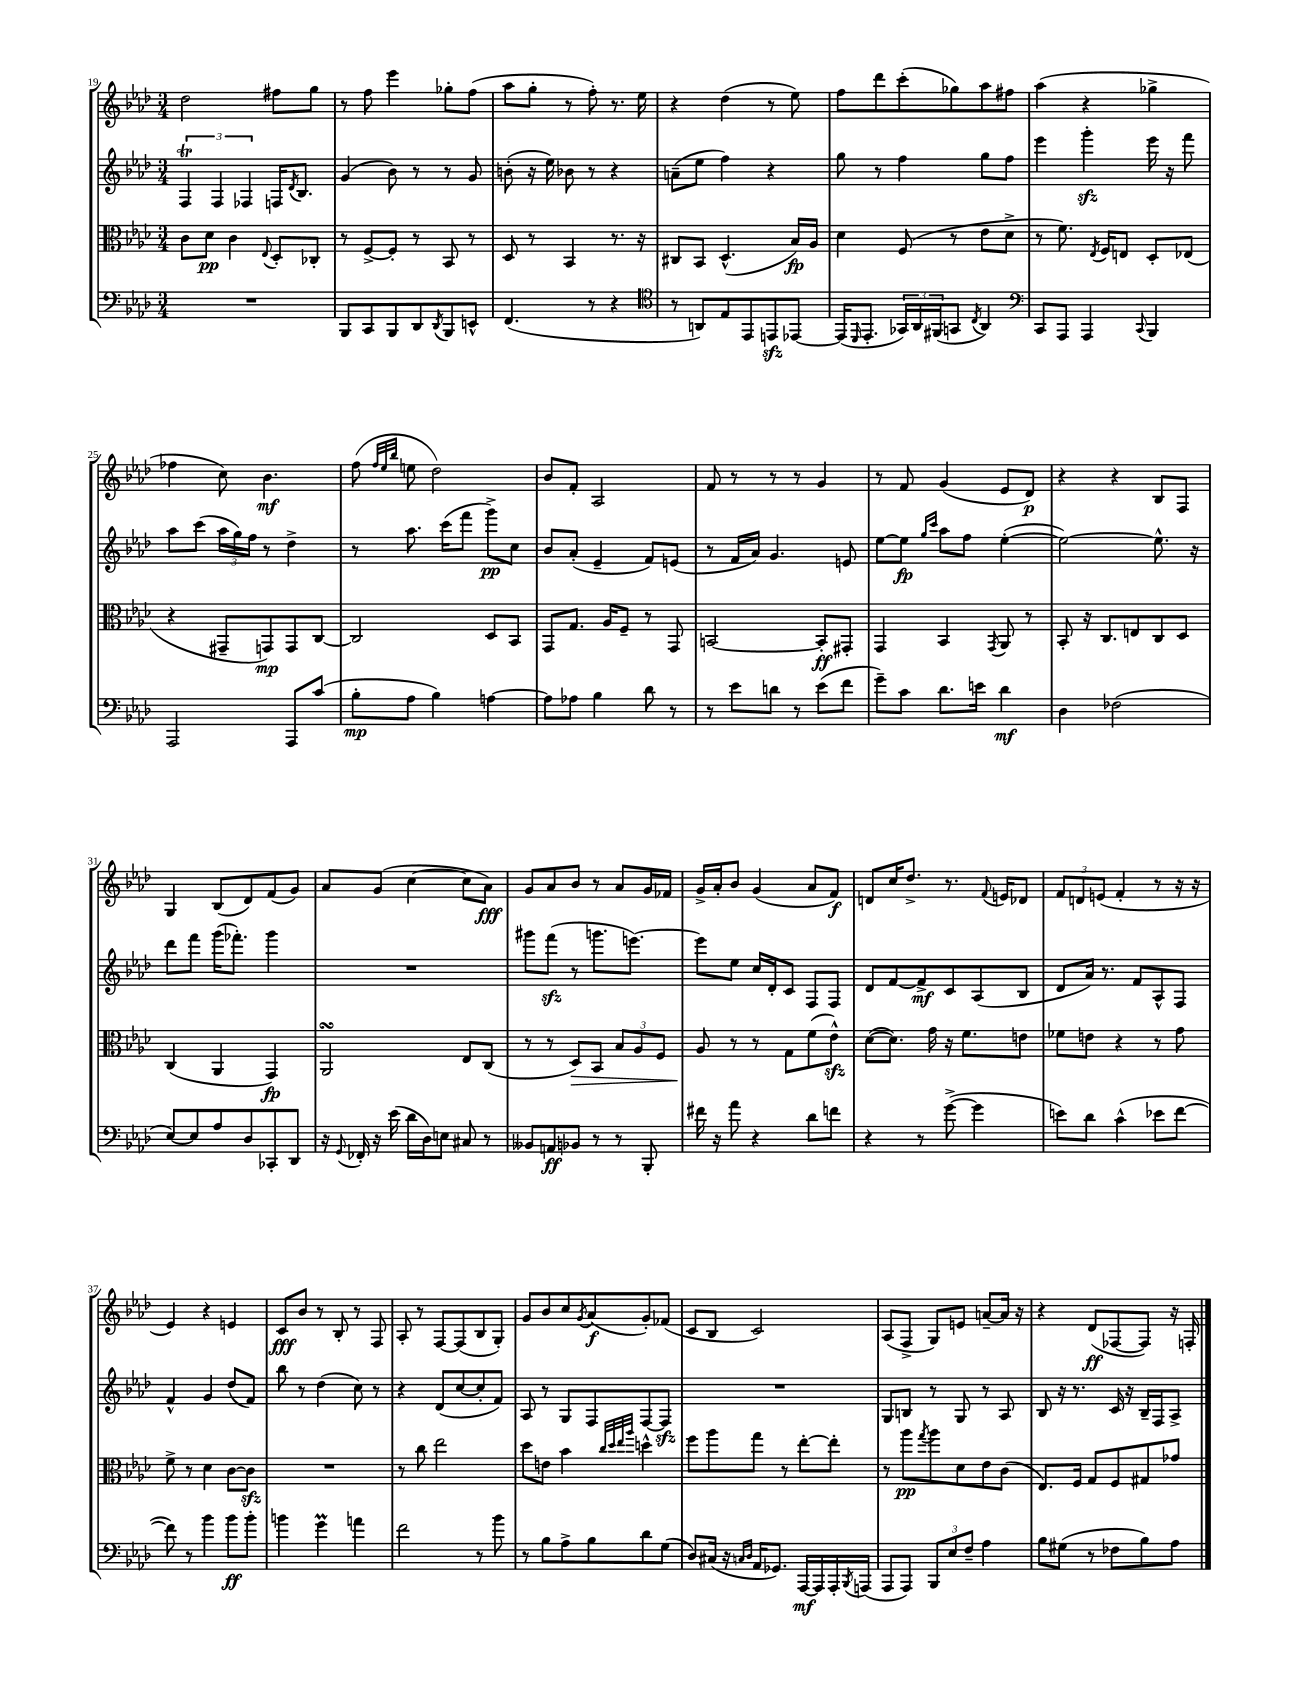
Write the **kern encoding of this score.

**kern	**kern	**kern	**kern
*staff4	*staff3	*staff2	*staff1
*clefF4	*clefC3	*clefG2	*clefG2
*k[b-e-a-d-]	*k[b-e-a-d-]	*k[b-e-a-d-]	*k[b-e-a-d-]
*M3/4	*M3/4	*M3/4	*M3/4
2.r	8c\L	6F/	2dd-\
.	8d-\J	.	.
.	.	6F/	.
.	4c\	.	.
.	.	6F-/	.
.	8qqE-/	.	.
.	8D-'/L	16F/LK	8ff#\L
.	.	8qd-/	.
.	.	8.B-/J	.
.	8C-'/J	.	8gg\J
=	=	=	=
8BBB-/L	8r	(4g/	8r
8CC/	[8F^/L	.	8ff\
8BBB-/	8F'/]J	8b-\)	4eee-\
8DD-/	8r	8r	.
8qDD-/	.	.	.
8BBB-/	8BB-/	8r	8gg-'\L
8EE^^/J	8r	8g/	(8ff\J
=	=	=	=
(4.FF/	8D-/	(8b'\	8aa-\L
.	8r	16r	8gg'\J
.	.	16ee-\)	.
.	4BB-/	8b-\	8r
8r	.	8r	8ff'\)
4r	8.r	4r	8.r
.	16r	.	16ee-\
=	=	=	=
*clefC4	*	*	*
8r	8C#/L	(8a~\L	4r
8AA/L)	8BB-/J	8ee-\J	.
8E-/	(4.D-^^/	4ff\)	(4dd-\
8EE-/	.	.	.
8EE/	.	4r	8r
[8EE-/J	16B-/LL)	.	8ee-\)
.	16A-/JJ	.	.
=	=	=	=
(16EE-/]LK	4d-\	8gg\	8ff\L
16qqDD-/	.	.	.
8.EE-'/J	.	.	.
.	.	8r	8ddd-\
24GG-/LL)	(8F/	4ff\	(8ccc'\
24AA-/	.	.	.
(24FF#/J	.	.	.
8GG/J	8r	.	8gg-\)
8qC/	.	.	.
4AA-/)	8e-\L	8gg\L	8aa-\
.	8d-^\J	8ff\J	8ff#\J
=	=	=	=
*clefF4	*	*	*
8CC/L	8r	4eee-\	(4aa-\
8AAA-/J	8.f\)	.	.
4AAA-/	.	4ggg'\	4r
.	8qE-/	.	.
.	16F/LK	.	.
.	8E/J	.	.
8qqCC/	.	.	.
4BBB-/	8D-'/L	16eee-\	4gg-^\
.	.	16r	.
.	(8E-/J	8fff\	.
=	=	=	=
2AAA-/	4r	8aa-\L	4ff-\
.	.	(8ccc\J	.
.	8GG#~/L	24aa-\LL	8cc\)
.	.	24gg\)	.
.	.	24ff\JJ	.
.	8GG/)	8r	4.b-\
8AAA-/L	8GG/	4dd-^\	.
(8c/J	[8C/J	.	.
=	=	=	=
8B-'\L	2C/]	8r	(8ff\
.	.	.	32qqff/LLL
.	.	.	32qqee-/
.	.	.	32qqbb-/JJJ
8A-\J	.	8.aa-\	8ee\
4B-\)	.	.	2dd-\)
.	.	(16ccc\LK	.
.	.	8fff\J	.
[4A\	8D-/L	8ggg^\L)	.
.	8BB-/J	8cc\J	.
=	=	=	=
8A\]L	8GG/L	8b-/L	8b-/L
8A-\J	8.G/J	(8a-'/J	8f'/J
4B-\	.	4e-~/	2A-/
.	16A-/LK	.	.
.	8F~/J	.	.
8d-\	8r	8f/L)	.
8r	8GG/	(8e/J	.
=	=	=	=
8r	[2BB/	8r	8f/
8e-\L	.	16f/LL	8r
.	.	16a-/JJ)	.
8d\J	.	4.g/	8r
8r	.	.	8r
(8e-\L	8BB'/]L	.	4g/
8f\J	8GG#'/J	8e/	.
=	=	=	=
8g~\L)	4GG/	[8ee-\L	8r
8c\J	.	8ee-\]J	8f/
.	.	16qqgg/LL	.
.	.	16qqccc/JJ	.
8.d-\L	4BB-/	8aa-\L	(4g/
.	.	8ff\J	.
16e\Jk	.	.	.
.	8qGG/	.	.
4d-\	8AA-/	([4ee-'\	8e-/L
.	8r	.	8d-/J)
=	=	=	=
4D-\	8BB-'/	2ee-\_)	4r
.	16r	.	.
.	8.C/L	.	.
(2F-\	.	.	4r
.	8E/	.	.
.	8C/	8.ee-^^\]	8B-/L
.	8D-/J	.	8F/J
.	.	16r	.
=	=	=	=
[8E-/L)	(4C/	8ddd-\L	4G/
8E-/]	.	8fff\J	.
8A-/	4AA-/	(16ggg\LK	(8B-/L
.	.	8.fff-'\J)	.
8D-/	.	.	8d-/)
8CC-'/	4GG/)	4ggg\	(8f/
8DD-/J	.	.	8g/J)
=	=	=	=
16r	2AA-/	2.r	8a-/L
8qqGG/	.	.	.
16FF-'/	.	.	.
16r	.	.	(8g/J
(16e-\	.	.	.
16d-\LL	.	.	[4cc\
16D-\J)	.	.	.
8E\J	.	.	.
8C#/	8E-/L	.	8cc\]L
8r	(8C/J	.	8a-\J)
=	=	=	=
8BB--/L	8r	8ggg#\L	8g/L
8AA/	8r	(8fff\J	8a-/
8BB-/J	8D-/L)	8r	8b-/J
8r	8BB-/J	8.ggg\L	8r
8r	12B-/L	.	8a-/L
.	.	[8.eee\J)	.
.	12A-/	.	.
8BBB-'/	.	.	16g/L
.	12F/J	.	.
.	.	.	16f-/JJ
=	=	=	=
16f#\	8A-/	8eee\]L	16g^/LL
16r	.	.	16a-'/J
8a-\	8r	8ee-\J	8b-/J
4r	8r	16cc/LL	(4g/
.	.	16d-'/J	.
.	8G\L	8c/J	.
8d-\L	(8f\	8F/L	8a-/L
8f\J	8e-^^\J)	8F/J	8f/J)
=	=	=	=
4r	([8d-\L	8d-/L	8d/L
.	8.d-\]J)	[8f/	16cc/K
.	.	.	8.dd-^/J
8r	.	8f^/]	.
.	16g\	.	.
([8g^\	16r	8c/	8.r
.	8.f\L	.	.
4g\]	.	(8A-/	.
.	.	.	8qqf/
.	.	.	16e/LK
.	8e\J	8B-/J	8d-/J
=	=	=	=
8e\L)	8f-\L	8d-/L	12f/L
.	.	.	12d/
8d-\J	8e\J	16a-/Jk)	.
.	.	.	(12e/J
.	.	8.r	.
(4c^^\	4r	.	4f'/
.	.	8f/L	.
8e-\L	8r	8A-^^/	8r
[8f\J	8g\	8F/J	16r
.	.	.	16r
=	=	=	=
8f\])	8f^\	4f^^/	4e-/)
8r	8r	.	.
4b-\	4d-\	4g/	4r
8b-\L	[8c\L	(8dd-/L	4e/
8b-'\J	8c\]J	8f/J)	.
=	=	=	=
4b\	2.r	8bb-\	8c/L
.	.	8r	8b-/J
4g\	.	(4dd-\	8r
.	.	.	8B-'/
4a\	.	8cc\)	8r
.	.	8r	8F/
=	=	=	=
2f\	8r	4r	8A-'/
.	8cc\	.	8r
.	2ee-\	(8d-/L	[8F/L
.	.	[8cc/	(8F/]
8r	.	8cc'/]	8B-/
8b-\	.	8f/J)	8G'/J)
=	=	=	=
8r	8dd-\L	8A-/	8g/L
8B-\L	8e\J	8r	8b-/
8A-^\	4b-\	8G/L	8cc/
.	.	.	8qg/
8B-\	.	8F/	(8a-/
.	32qqcc/LLL	.	.
.	32qqdd-/	.	.
.	32qqee-/	.	.
.	32qqaa-/JJJ	.	.
8d-\	4dd^^\	[8F/	8g'/)
(8G\J	.	8F/]J	(8f-/J
=	=	=	=
8D-/L)	8ff\L	2.r	8c/L
(16C#/Jk	8aa-\	.	8B-/J
16r	.	.	.
16qqC/LL	.	.	.
16qqD-/JJ	.	.	.
16AA-/LK	8gg\J	.	2c/)
8.GG-/J)	.	.	.
.	8r	.	.
[16AAA-/LL	[8ee-'\L	.	.
16AAA-/]	.	.	.
16AAA-'/	8ee-'\]J	.	.
8qBBB-/	.	.	.
(16AAA/JJ	.	.	.
=	=	=	=
8AAA-/L	8r	8G/L	(8A-/L
8AAA-/J)	8aa-\L	8B/J	8F^/J
.	8qgg/	.	.
12BBB-/L	8aa-\	8r	8G/L)
12E-/	.	.	.
.	8d-\	8G/	8e/J
12F~/J	.	.	.
4A-\	8e-\	8r	[8a~/L
.	(8c\J	8A-/	16a/]Jk
.	.	.	16r
=	=	=	=
8B-\L	8.E-/L)	8B-/	4r
(8G#\J	.	16r	.
.	16F/Jk	8.r	.
8r	8G/L	.	(8d-/L
8F-\L	8F/	16c/	[8F-/
.	.	16r	.
8B-\)	8G#/	16B-~/LL	8F-/]J)
.	.	16F/J	.
8A-\J	8g-/J	8A-^/J	16r
.	.	.	16F'/
==	==	==	==
*-	*-	*-	*-
